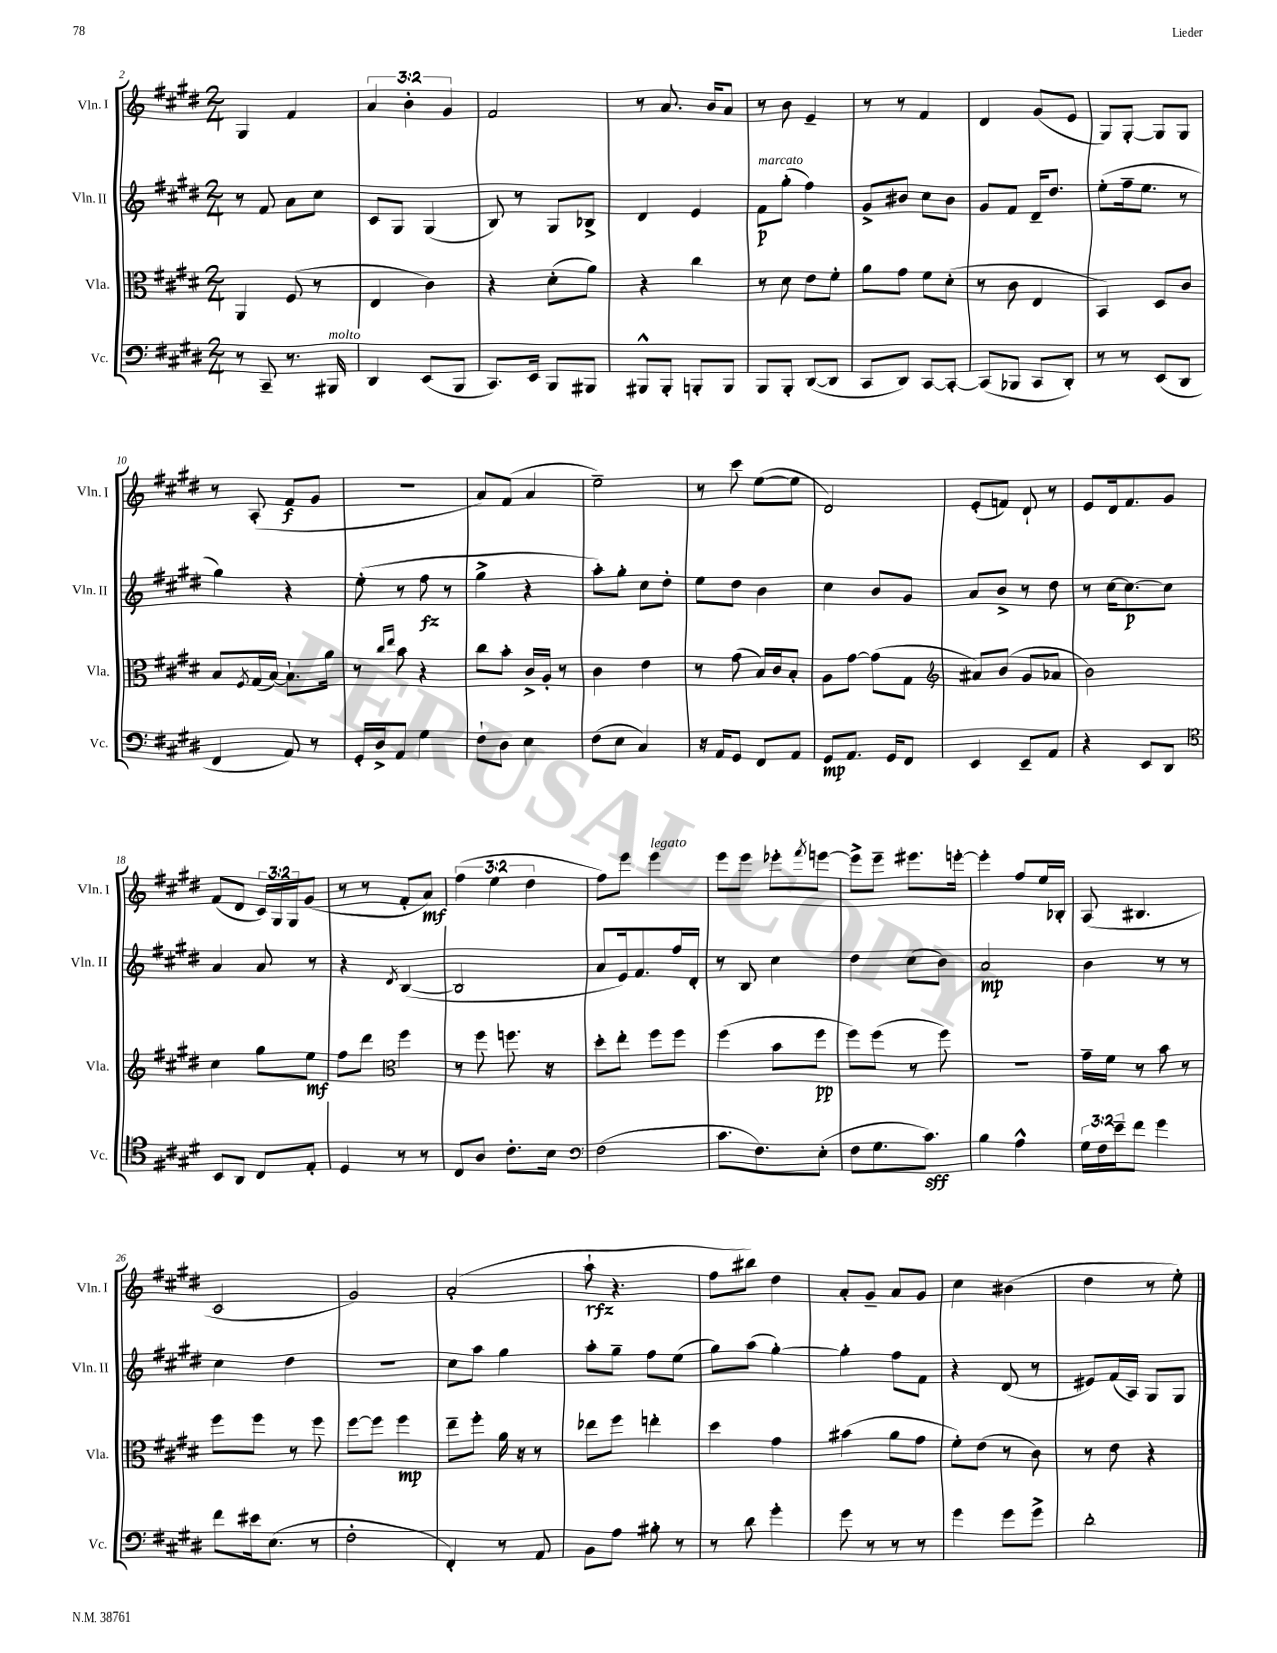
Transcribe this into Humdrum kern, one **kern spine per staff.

**kern	**kern	**kern	**kern
*staff4	*staff3	*staff2	*staff1
*clefF4	*clefC3	*clefG2	*clefG2
*k[f#c#g#d#]	*k[f#c#g#d#]	*k[f#c#g#d#]	*k[f#c#g#d#]
*M2/4	*M2/4	*M2/4	*M2/4
8r	4AA/	8r	4G#/
8CC#~/	.	8f#/	.
8.r	(8F#/	8a\L	4f#/
.	8r	8cc#\J	.
16BBB#/	.	.	.
=	=	=	=
4DD#/	4E/	8c#/L	6a/
.	.	8G#/J	.
.	.	.	6b'\
(8EE/L	4c#\)	(4G#/	.
.	.	.	6g#/
8BBB/J	.	.	.
=	=	=	=
8.CC#/L)	4r	8B/)	2f#/
.	.	8r	.
16EE/Jk	.	.	.
8BBB/L	(8d#'\L	8G#/L	.
8BBB#/J	8a\J)	8B-^/J	.
=	=	=	=
8BBB#^^/L	4r	4d#/	8r
8BBB#'/J	.	.	8.a/
8BBB'/L	4cc#\	4e/	.
.	.	.	16b/LK
8BBB/J	.	.	8a/J
=	=	=	=
8BBB/L	8r	8f#\L	8r
8BBB'/J	8d#\	(8gg#'\J	8b\
([8DD#/L	8e\L	4ff#\)	4e~/
8DD#/]J	8f#'\J	.	.
=	=	=	=
8CC#/L	8a\L	8g#^/L	8r
8DD#/J)	8g#\J	8b#/J	8r
[8CC#/L	8f#\L	8cc#\L	4f#/
8CC#'/_J	(8d#'\J	8b#\J	.
=	=	=	=
(8CC#/]L	8r	8g#/L	4d#/
8BBB-/J	8c#\	8f#/J	.
8CC#/L	4E/	16d#~/LK	(8g#/L
.	.	8.dd#/J	.
8DD#'/J)	.	.	8e/J
=	=	=	=
8r	4BB/)	(8ee'\L	8G#/L)
8r	.	16ff#~\k	[8G#'/J
.	.	8.ee\J	.
(8EE/L	8D#/L	.	8G#/]L
8DD#/J	8c#/J	8r	8G#/J
=	=	=	=
4FF#/	8B/L	4gg#\)	8r
.	8qF#/	.	.
.	(16G#/L	.	(8A'/
.	[16B/JJ)	.	.
8AA/)	8.B`\]L	4r	8f#/L
8r	.	.	8g#/J
.	16a\Jk	.	.
=	=	=	=
16GG#'/LL	8r	(8ee'\	2r
16D#^/J	.	.	.
.	16qqcc#/LL	.	.
.	16qqee/JJ	.	.
8AA/J	8b\	8r	.
4G#\	4r	8ff#\	.
.	.	8r	.
=	=	=	=
8F#`\L	8cc#\L	4gg#^\	8a/L)
8D#\J	8b'\J	.	(8f#/J
4E\	16c#^/LL	4r	4a/
.	16A'/JJ	.	.
.	8r	.	.
=	=	=	=
(8F#\L	4c#\	8aa'\L)	2ee~\)
8E\J	.	8gg#'\J	.
4C#/)	4e\	8cc#\L	.
.	.	8dd#'\J	.
=	=	=	=
16r	8r	8ee\L	8r
16AA/LK	.	.	.
8GG#/J	(8g#\	8dd#\J	8ccc#\
8FF#/L	16B/LL)	4b\	([8ee\L
.	16c#/J	.	.
8AA/J	8B'/J	.	8ee\]J
=	=	=	=
8GG#/L	8A\L	4cc#\	2d#/)
8.AA/J	[8g#\J	.	.
.	(8g#\]L	8b/L	.
16GG#/LK	.	.	.
8FF#/J	8G#\J	8g#/J	.
=	=	=	=
*	*clefG2	*	*
4EE/	8a#/L)	8a/L	(8e'/L
.	(8b/J	8b^/J	8f/J)
8EE~/L	8g#/L	8r	8d#`/
8AA/J	8a-/J	8dd#\	8r
=	=	=	=
4r	2b\)	8r	8e/L
.	.	[16cc#\LK	16d#/k
.	.	8.cc#\_	8.f#/
8EE/L	.	.	.
8DD#/J	.	8cc#\]J	8g#/J
=	=	=	=
*clefC4	*	*	*
8BB/L	4cc#\	4a/	(8f#/L
8AA/J	.	.	8d#/J
8C#/L	8gg#\L	8a/	24c#/LL)
.	.	.	24G#/
.	.	.	24G#/J
8E'/J	8ee\J	8r	(8g#/J
=	=	=	=
4D#/	8ff#\L	4r	8r
.	8ddd#\J	.	8r
*	*clefC3	*	*
.	.	8qd#/	.
8r	4ff#\	([4B/	8f#'/L
8r	.	.	8a/J)
=	=	=	=
8C#/L	8r	2B/]	(6ff#\
8A/J	8ff#\	.	.
.	.	.	6ee\
8.c#'\L	8.ff\	.	.
.	.	.	6dd#\
16B\Jk	16r	.	.
=	=	=	=
*clefF4	*	*	*
(2F#\	8dd#'\L	8a/L	8ff#\L)
.	8ee'\J	16e/k)	8eee\J
.	.	8.f#/	.
.	8ff#\L	.	4eee\
.	8ff#\J	16ff#/L	.
.	.	16d#'/JJ	.
=	=	=	=
8.c#\L	(4ff#\	8r	8eee\L
.	.	8B/	8eee\J
8.F#\)	.	.	.
.	8b\L	4cc#\	8eee-'\L
.	.	.	8qfff#/
(8E'\J	8ff#\J	.	[8eee\J
=	=	=	=
8F#\L	8ff#\L)	4dd#\	8eee^\]L
8.G#\	(8ff#\J	.	8eee~\J
.	8r	(8cc#\L	8.eee#\L
8.c#\J)	.	.	.
.	8ff#\)	8b\J)	.
.	.	.	[16eee'\Jk
=	=	=	=
4B\	2r	2a/	4eee'\]
4A^^\	.	.	8ff#/L
.	.	.	16ee/L
.	.	.	16B-'/JJ
=	=	=	=
24G#\LL	16g#~\LL	4b\	(8A/
24F#\	.	.	.
.	16f#\JJ	.	.
24e~\J	.	.	.
8f#\J	8r	.	4.B#/
4g#\	8b\	8r	.
.	8r	8r	.
=	=	=	=
8f#\L	8ff#\L	4cc#\	2c#/
16e#\k	8ff#\J	.	.
(8.E\J	.	.	.
.	8r	4dd#\	.
8r	8ff#\	.	.
=	=	=	=
2F#'\	[8ff#\L	2r	2g#/)
.	8ff#\]J	.	.
.	4ff#\	.	.
=	=	=	=
4FF#'/)	8ee~\L	8cc#\L	(2a'/
.	8ff#'\J	8aa\J	.
8r	16a\	4gg#\	.
.	16r	.	.
8AA/	8r	.	.
=	=	=	=
8BB\L	8ee-\L	8aa'\L	8aa`\
8A\J	8ff#\J	8gg#~\J	4.r
8B#'\	4ee'\	8ff#\L	.
8r	.	(8ee\J	.
=	=	=	=
8r	4dd#\	8gg#\L)	8ff#\L
8d#\	.	(8aa\J	8bb#\J)
4g#'\	4g#\	[4gg#'\)	4dd#\
=	=	=	=
8g#\	(4b#\	4gg#'\]	8a'/L
8r	.	.	8g#~/J
8r	8a\L	8ff#\L	8a/L
8r	8g#\J	8f#\J	8g#/J
=	=	=	=
4g#\	8f#'\L)	4r	4cc#\
.	(8e\J	.	.
8g#\L	8r	(8d#/	(4b#\
8g#^\J	8c#\)	8r	.
=	=	=	=
2d#'\	8r	8e#/L)	4dd#\
.	8e\	(16f#/L	.
.	.	16A/JJ)	.
.	4r	8G#/L	8r
.	.	8G#/J	8ee'\)
==	==	==	==
*-	*-	*-	*-
